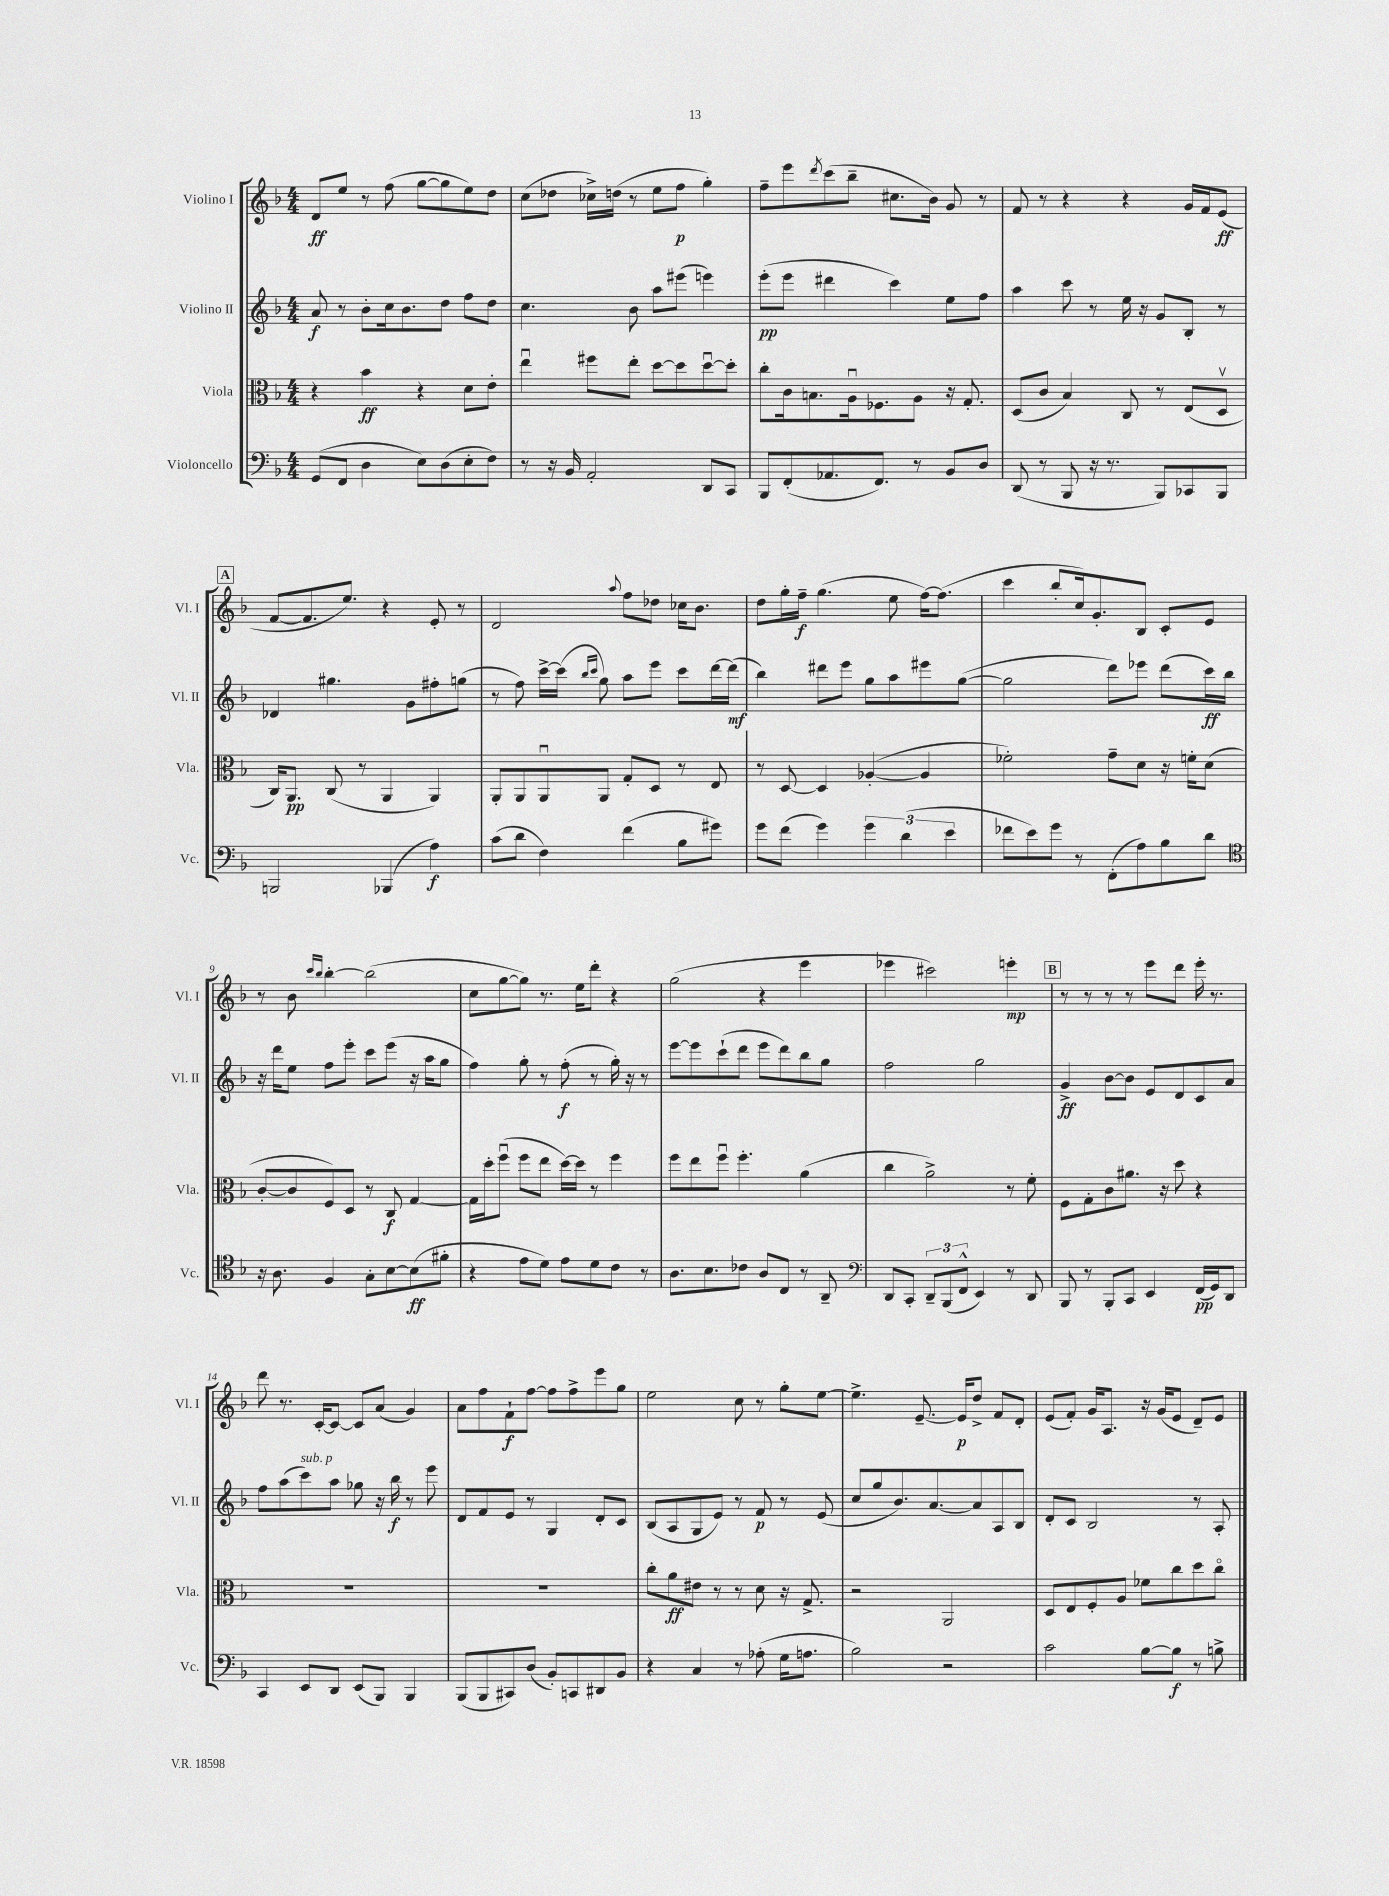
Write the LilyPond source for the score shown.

<<
\new StaffGroup <<
\new Staff = "s0" \with { instrumentName = "Violino I" shortInstrumentName = "Vl. I" } {
    \clef treble \key f \major \numericTimeSignature \time 4/4
    d'8\ff e''8 r8 f''8( g''8~ g''8 e''8) d''8 |
    c''8( des''8 ces''16->) d''16( r8 e''8 f''8\p g''4-.) |
    f''8-- e'''8 \acciaccatura { d'''8 } c'''8( bes''8-- cis''8. bes'16) g'8 r8 |
    f'8 r8 r4 r4 g'16 f'16 e'8\ff( |
    \mark \markup { \box "A" } f'8~ f'8. e''8.) r4 e'8-. r8 |
    d'2 \appoggiatura { a''8 } f''8 des''8 ces''16 bes'8. |
    d''8 g''16-. f''16--\f g''4.( e''8 f''16~) f''8.( |
    c'''4 bes''8-. c''16) g'8.-. bes8 c'8-. e'8 |
    r8 bes'8 \grace { c'''16 bes''16 } bes''4~-. bes''2( |
    c''8 g''8~ g''8) r8. e''16 d'''8-. r4 |
    g''2( r4 e'''4 |
    ees'''4 cis'''2) e'''4-.\mp |
    \mark \markup { \box "B" } r8 r8 r8 r8 e'''8 d'''8 e'''16-. r8. |
    d'''8 r8. c'16~-. c'8~ c'8 a'8( g'4) |
    a'8 f''8 f'8-!\f f''8~ f''8 f''8-> e'''8 g''8 |
    e''2 c''8 r8 g''8-. e''8~ |
    e''4.-> e'8.~-- e'16\p d''8-> f'8 d'8-. |
    e'8( f'8-.) g'16 a8. r16 g'16( e'8 d'8--) e'8 \bar "|." |
}
\new Staff = "s1" \with { instrumentName = "Violino II" shortInstrumentName = "Vl. II" } {
    \clef treble \key f \major \numericTimeSignature \time 4/4
    a'8\f r8 bes'8-. c''16 bes'8. d''8 f''8 d''8 |
    c''4. bes'8 a''8 eis'''8( e'''4) |
    e'''8-.\pp( e'''8 dis'''4 c'''4) e''8 f''8 |
    a''4 c'''8 r8 e''16 r16 g'8 bes8-. r8 |
    \mark \markup { \box "A" } des'4 gis''4. g'8 fis''8-. g''8( |
    r8 f''8) c'''16~-> c'''16( \grace { bes''16 c'''16 } g''8) a''8 e'''8 c'''8 d'''16~ d'''16\mf( |
    bes''4) dis'''8 e'''8 g''8 a''8 eis'''8 g''8~( |
    g''2 d'''8) ees'''8 d'''8( c'''16\ff) bes''16 |
    r16 d'''16 e''8 f''8 e'''8-. c'''8 e'''8( r16 a''16 g''8 |
    f''4) g''8-. r8 f''8-.\f( r8 g''16-.) r16 r8 |
    e'''8~ e'''8 c'''8-!( d'''8 e'''8 d'''8) bes''8 g''8 |
    f''2 g''2 |
    \mark \markup { \box "B" } g'4->\ff bes'8~ bes'8 e'8 d'8 c'8 a'8 |
    f''8 a''8( c'''8^\markup { \italic "sub. p" }) a''8 ges''8 r16 bes''16\f r8 e'''8 |
    d'8 f'8 e'8 r8 g4 d'8-. c'8 |
    bes8( a8 g8 e'8) r8 f'8\p r8 e'8( |
    c''8 g''8 bes'8.) a'8.~ a'8 a8 bes8 |
    d'8-. c'8 bes2 r8 a8-. \bar "|." |
}
\new Staff = "s2" \with { instrumentName = "Viola" shortInstrumentName = "Vla." } {
    \clef alto \key f \major \numericTimeSignature \time 4/4
    r4 bes'4\ff r4 d'8 e'8-. |
    e''4\downbow fis''8 e''8-. d''8~ d''8 d''8~\downbow d''8-. |
    c''8-. c'16 b8. a16\downbow fes8. a8 r16 g8.-. |
    d8( c'8 bes4) c8 r8 e8( d8\upbow |
    \mark \markup { \box "A" } c16) a,8.\pp c8( r8 a,4 a,4) |
    a,8-. a,8 a,8\downbow a,8 g8-. d8 r8 e8 |
    r8 d8~ d4 aes4~-.( aes4 |
    fes'2-.) g'8-- d'8 r16 f'16-. d'8( |
    c'8~-. c'8 f8) d8 r8 c8\f g4~ |
    g16 d''16-. f''8\downbow( f''8 e''8 d''16~) d''16 r8 f''4 |
    f''8 e''8 f''8\downbow f''4.-. a'4( |
    c''4 a'2->) r8 f'8-. |
    \mark \markup { \box "B" } f8 g8-. c'8 ais'8. r16 d''8 r4 |
    R1 |
    R1 |
    c''8-. a'8\ff eis'8 r8 r8 d'8 r16 g8.-> |
    r2 a,2 |
    d8 e8 f8-. a8 fes'8 c''8 d''8 c''8\flageolet \bar "|." |
}
\new Staff = "s3" \with { instrumentName = "Violoncello" shortInstrumentName = "Vc." } {
    \clef bass \key f \major \numericTimeSignature \time 4/4
    g,8( f,8 d4 e8) d8( e8-. f8) |
    r8 r16 bes,16 a,2-. d,8 c,8 |
    bes,,8 f,8-.( aes,8. f,8.) r8 bes,8 d8 |
    d,8( r8 bes,,8 r16 r8. bes,,8) ces,8 bes,,8 |
    \mark \markup { \box "A" } b,,2 bes,,4( a4\f) |
    c'8( d'8 f4) f'4( bes8 gis'8) |
    g'8 f'8( g'4) \tuplet 3/2 { g'4 d'4( e'4 } |
    fes'8 e'8) g'8 r8 f,8-.( a8) bes8 d'8 |
    \clef tenor r16 a8. f4 g8-. bes8~ bes8\ff( fis'8-. |
    r4 e'8 d'8) e'8 d'8 c'8 r8 |
    a8. bes8. ces'8 a8 c8 r8 a,8-- |
    \clef bass d,8 c,8-. \tuplet 3/2 { d,8-- bes,,8( f,8-^ } e,4) r8 d,8 |
    \mark \markup { \box "B" } bes,,8 r8 bes,,8-. c,8 e,4 f,16\pp( g,16) d,8 |
    c,4 e,8 d,8 e,8( bes,,8) bes,,4 |
    bes,,8( bes,,8 cis,8) d8( bes,8-.) c,8 dis,8 bes,8 |
    r4 c4 r8 aes8-.( g16 a8. |
    bes2) r2 |
    c'2 bes8~ bes8\f r8 b8-> \bar "|." |
}
>>
>>
